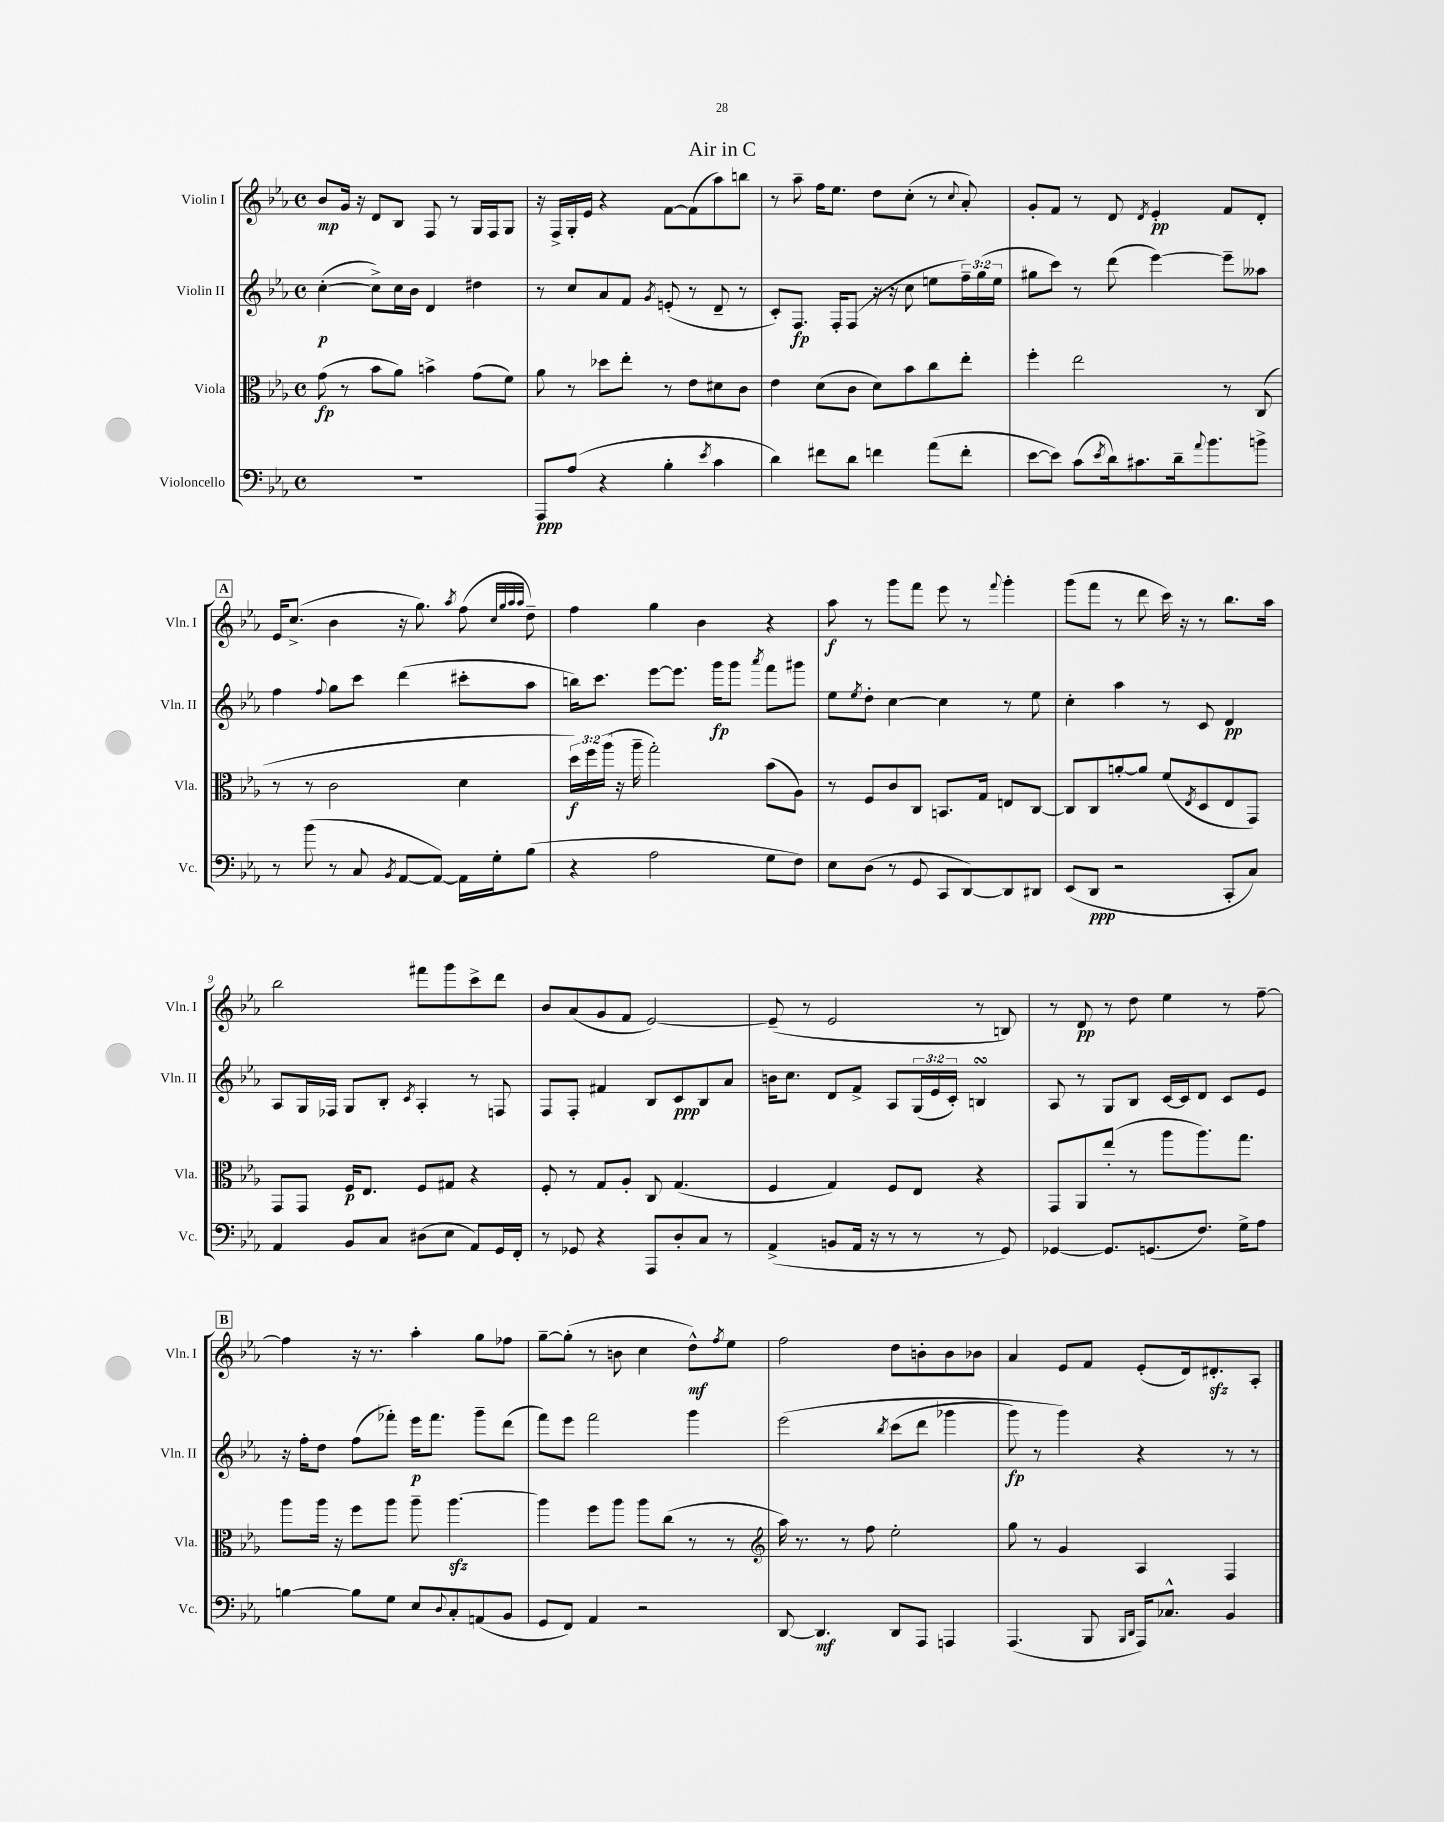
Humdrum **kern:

**kern	**kern	**kern	**kern
*staff4	*staff3	*staff2	*staff1
*clefF4	*clefC3	*clefG2	*clefG2
*k[b-e-a-]	*k[b-e-a-]	*k[b-e-a-]	*k[b-e-a-]
*M4/4	*M4/4	*M4/4	*M4/4
*met(c)	*met(c)	*met(c)	*met(c)
1r	(8g\	([4cc'\	8b-/L
.	8r	.	16g/Jk
.	.	.	16r
.	8b-\L	8cc^\]L)	8d/L
.	8a-\J)	16cc\L	8B-/J
.	.	16b-\JJ	.
.	4b^\	4d/	8F/
.	.	.	8r
.	(8g\L	4dd#\	16G/LL
.	.	.	16F/J
.	8f\J)	.	8G/J
=	=	=	=
8AAA-/L	8a-\	8r	16r
.	.	.	16F^/LL
(8A-/J	8r	8cc/L	16G'/
.	.	.	16e-/JJ
4r	8dd-\L	8a-/	4r
.	8ee-'\J	8f/J	.
.	.	8qg/	.
4B-'\	8r	(8e'/	[8f\L
.	8e-\L	8r	(8f\]
8qe-/	.	.	.
4c\	8d#\	8d~/	8aa-\)
.	8c\J	8r	8bb\J
=	=	=	=
4d\)	4e-\	8c'/L)	8r
.	.	8.F/J	8aa-~\
8f#\L	(8d\L	.	16ff\LK
.	.	16F'/LK	8.ee-\J
8d\J	8c\J	(8F/J	.
4f\	8d\L)	16r	8dd\L
.	.	16r	.
.	8b-\	8cc\	(8cc'\J
(8a-\L	8cc\	8ee\L	8r
.	.	.	8qqcc/
8f'\J	8ee-'\J	24ff~\L)	8a-'/)
.	.	(24gg\	.
.	.	24ee\JJ	.
=	=	=	=
[8e-\L	4ff'\	8gg#\L	8g'/L
8e-\]J)	.	8ccc\J)	8f/J
(8c\L	2ee-\	8r	8r
8qe-/	.	.	.
16d\k)	.	(8ddd\	8d/
8.c#\	.	.	.
.	.	.	8qd/
.	.	[4eee-\)	4e-'/
16d~\k	.	.	.
8qqa-/	.	.	.
8.b-\	.	.	.
.	8r	8eee-~\]L	8f/L
8b^\J	(8C/	8aa--\J	8d'/J
=	=	=	=
8r	8r	4ff\	16e-/LK
.	.	.	(8.cc^/J
(8b-\	8r	.	.
.	.	8qqff/	.
8r	2c\	8gg\L	4b-\
8C/	.	8ccc\J	.
8qBB-/	.	.	.
[8AA-/L	.	(4ddd\	16r
.	.	.	8.gg\)
8AA-/_J)	.	.	.
.	.	.	8qaa-/
16AA-\]LL	4d\	8ccc#'\L	(8ff\
16G'\J	.	.	.
.	.	.	32qqcc/LLL
.	.	.	32qqgg/
.	.	.	32qqaa-/
.	.	.	32qqaa-/JJJ
(8B-\J	.	8aa-\J	8dd~\)
=	=	=	=
4r	24dd\LL)	16bb\LK)	4ff\
.	24ff\	.	.
.	.	8.ccc\J	.
.	(24aa-\JJ	.	.
.	16r	.	.
.	16aa-~\	.	.
2A-\	2gg'\)	[8eee-\L	4gg\
.	.	8.eee-\]J	.
.	.	.	4b-\
.	.	16ggg\LK	.
.	.	8ggg\J	.
.	.	8qaaa-/	.
8G\L	(8b-\L	8fff\L	4r
8F\J)	8A-\J)	8ggg#\J	.
=	=	=	=
8E-\L	8r	8ee-\L	8aa-\
.	.	8qee-/	.
(8D\J	8F/L	8dd'\J	8r
8r	8c/	[4cc\	8ggg\L
8GG/	8C/J	.	8fff\J
8CC/L	8.BB/L	4cc\]	8eee-\
[8DD/)	.	.	8r
.	16G/Jk	.	.
.	.	.	8qqfff/
8DD/]	8E/L	8r	4ggg'\
8DD#/J	[8C/J	8ee-\	.
=	=	=	=
(8EE-/L	8C/]L	4cc'\	(8ggg\L
8DD/J	8C/	.	8fff\J
2r	[8a'/	4aa-\	8r
.	8a/]J	.	8ddd\
.	(8f/L	8r	16ccc\)
.	.	.	16r
.	8qE-/	.	.
.	8D/	8c/	8r
8CC'/L	8E-/	4d/	8.bb-\L
8C/J)	8GG/J)	.	.
.	.	.	16aa-\Jk
=	=	=	=
4AA-/	8GG/L	8A-/L	2bb-\
.	8GG/J	16G/L	.
.	.	16F-/JJ	.
8BB-/L	16F/LK	8G/L	.
.	8.E-/J	.	.
8C/J	.	8B-'/J	.
.	.	8qc/	.
(8D#\L	8F/L	4A-'/	8fff#\L
8E-\J	8G#/J	.	8ggg\
8AA-/L)	4r	8r	8ccc^\
16GG/L	.	8F/	8ddd\J
16FF'/JJ	.	.	.
=	=	=	=
8r	8F'/	8F/L	8b-/L
8GG-/	8r	8F'/J	(8a-/
4r	8G/L	4f#/	8g/
.	8A-'/J	.	8f/J
8AAA-/L	8C/	8B-/L	[2e-/)
8D'/	(4.G/	8c/	.
8C/J	.	8B-/	.
8r	.	8a-/J	.
=	=	=	=
(4AA-^/	4F/	16b\LK	(8e-~/]
.	.	8.cc\J	.
.	.	.	8r
8BB/L	4G/)	8d/L	2e-/
16AA-/Jk	.	8f^/J	.
16r	.	.	.
8r	8F/L	8A-/L	.
8r	8E-/J	(24G/L	.
.	.	24e-/	.
.	.	24c'/JJ)	.
8r	4r	4B/	8r
8GG/)	.	.	8B/)
=	=	=	=
[4GG-/	8GG/L	8A-/	8r
.	8AA-/	8r	8d/
8.GG-/]L	(8ee-'/J	8G/L	8r
.	8r	8B-/J	8dd\
(8.GG/	.	.	.
.	8aa-\L	[16c/LL	4ee-\
.	.	16c/]J	.
8.F/J)	8.aa-\)	8d/J	.
.	.	8c/L	8r
16G^\LK	8.gg\J	.	.
8A-\J	.	8e-/J	[8ff~\
=	=	=	=
[4B\	8aa-\L	16r	4ff\]
.	.	16ff'\LK	.
.	16aa-\Jk	8dd\J	.
.	16r	.	.
8B\]L	8ff\L	(8ff\L	16r
.	.	.	8.r
8G\J	8aa-\J	8fff-'\J)	.
8E-/L	8aa-~\	16eee-\LK	4aa-'\
.	.	8.fff-\J	.
8qqD/	.	.	.
8C'/	[4.aa-\	.	.
(8AA/	.	8ggg~\L	8gg\L
8BB-/J	.	(8ddd\J	8ff-\J
=	=	=	=
8GG/L	4aa-\]	8fff\L)	[8gg~\L
8FF/J)	.	8eee-\J	(8gg'\]J
4AA-/	8ff\L	2fff\	8r
.	8aa-\J	.	8b\
2r	8aa-\L	.	4cc\
.	(8cc\J	.	.
.	8r	4ggg\	8dd^^\L)
.	.	.	8qff/
.	8r	.	8ee-\J
=	=	=	=
*	*clefG2	*	*
[8DD/	16aa-\)	&(2eee-\	2ff\
.	8.r	.	.
4.DD/]	.	.	.
.	8r	.	.
.	8ff\	.	.
.	.	8qbb-/	.
8DD/L	2ee-'\	(8ccc\L	8dd\L
8AAA-/J	.	8ddd\J	8b'\
4AAA/	.	4ggg-\	8b\
.	.	.	8b-\J
=	=	=	=
(4.AAA-/	8gg\	8ggg\)	4a-/
.	8r	8r	.
.	4g/	4ggg\&)	8e-/L
8BBB-/	.	.	8f/J
16qqBBB-/LL	.	.	.
16qqDD/JJ	.	.	.
16AAA-/LK)	4A-/	4r	(8e-'/L
8.C-^^/J	.	.	.
.	.	.	16d/k)
.	.	.	8.d#'/
4BB-/	4F/	8r	.
.	.	8r	8A-'/J
==	==	==	==
*-	*-	*-	*-
